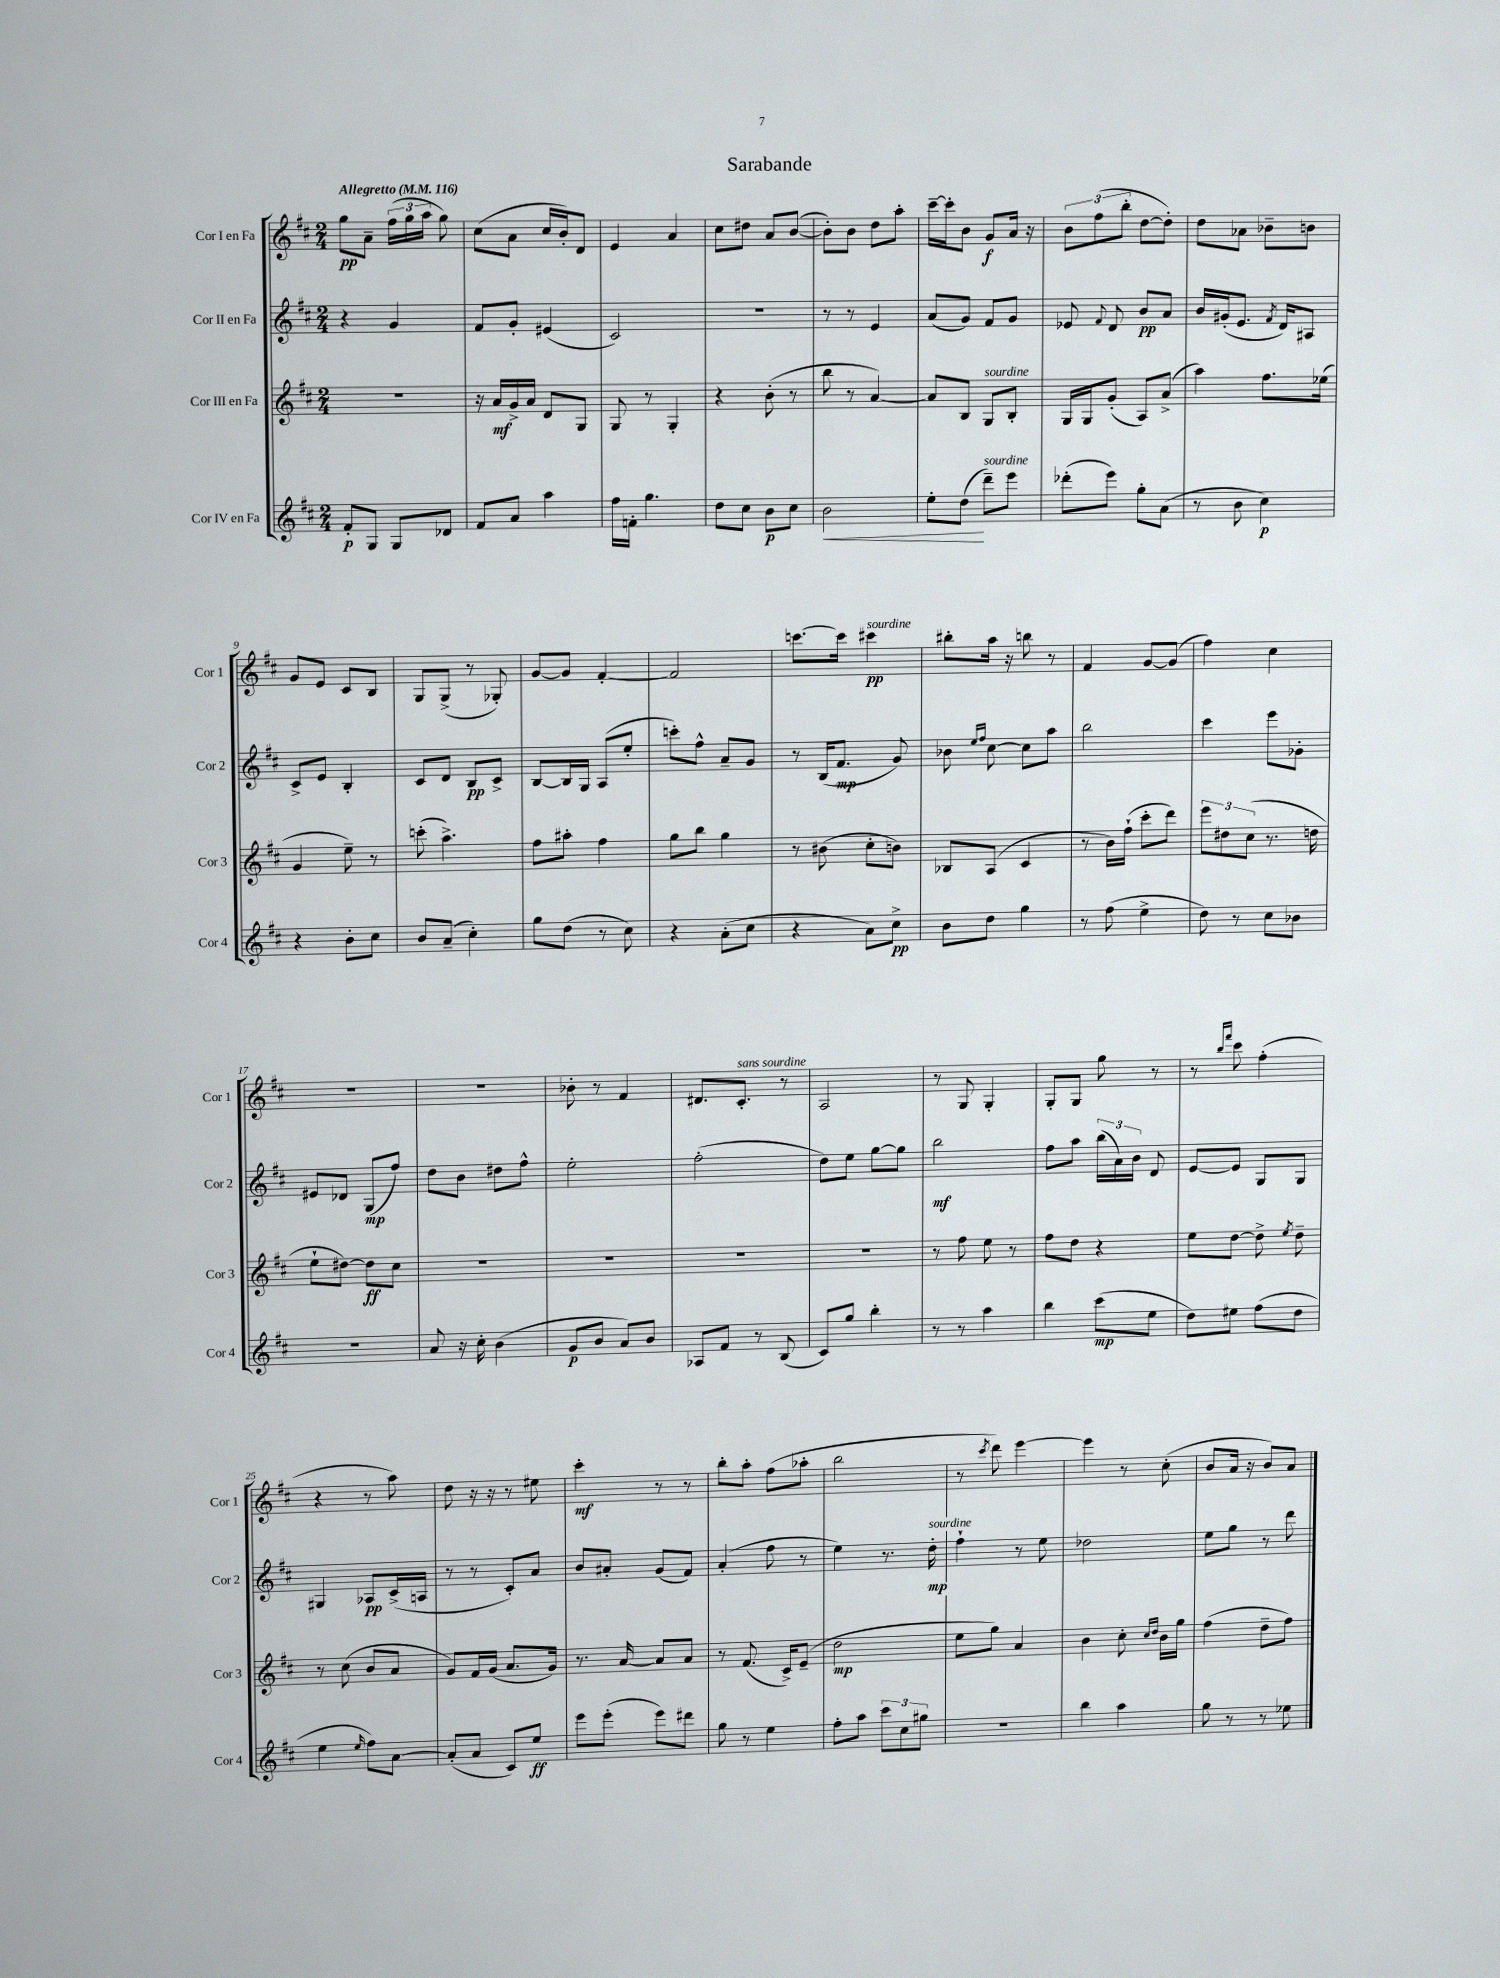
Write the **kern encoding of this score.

**kern	**dynam	**kern	**dynam	**kern	**dynam	**kern	**dynam
*part4	*part4	*part3	*part3	*part2	*part2	*part1	*part1
*staff4	*staff4	*staff3	*staff3	*staff2	*staff2	*staff1	*staff1
*I"Cor IV en Fa	*	*I"Cor III en Fa	*	*I"Cor II en Fa	*	*I"Cor I en Fa	*
*I'Cor 4	*	*I'Cor 3	*	*I'Cor 2	*	*I'Cor 1	*
*clefG2	*	*clefG2	*	*clefG2	*	*clefG2	*
*k[f#c#]	*	*k[f#c#]	*	*k[f#c#]	*	*k[f#c#]	*
*M2/4	*	*M2/4	*	*M2/4	*	*M2/4	*
*MM116	*	*MM116	*	*MM116	*	*MM116	*
=1	=1	=1	=1	=1	=1	=1	=1
!	!	!	!	!	!	!LO:TX:a:B:t=Allegretto	!
8f#'/L	p	2r	.	4r	.	8gg\L	pp
8G/J	.	.	.	.	.	8a~\J	.
8G/L	.	.	.	4g/	.	(24ff#\LL	.
.	.	.	.	.	.	24gg\	.
.	.	.	.	.	.	24aa\JJ	.
8d-X/J	.	.	.	.	.	8gg\)	.
=2	=2	=2	=2	=2	=2	=2	=2
8f#/L	.	16r	.	8f#/L	.	(8cc#\L	.
.	.	16a/LL	mf	.	.	.	.
8a/J	.	16g^/	.	8g'/J	.	8a\J	.
.	.	16a/JJ	.	.	.	.	.
4aa\	.	8d/L	.	(4e#X/	.	16cc#/LL	.
.	.	.	.	.	.	16b'/J)	.
.	.	8G/J	.	.	.	8d/J	.
=3	=3	=3	=3	=3	=3	=3	=3
16ff#\LL	.	8G/	.	2c#/)	.	4e/	.
16fn'\JJ	.	.	.	.	.	.	.
4.gg\	.	8r	.	.	.	.	.
.	.	4G'/	.	.	.	4a/	.
=4	=4	=4	=4	=4	=4	=4	=4
8dd\L	.	4r	.	2r	.	8cc#\L	.
8cc#\J	.	.	.	.	.	8dd#X\J	.
8b\L	p	(8b'\	.	.	.	8a/L	.
8cc#\J	.	8r	.	.	.	([8b/J	.
=5	=5	=5	=5	=5	=5	=5	=5
!	!LO:HP:b	!	!	!	!	!	!
2b\	<	8bb\	.	8r	.	8b'\L])	.
.	.	8r	.	8r	.	8b\J	.
.	.	[4a/)	.	4e/	.	8dd\L	.
.	.	.	.	.	.	8aa'\J	.
=6	=6	=6	=6	=6	=6	=6	=6
8ee'\L	.	8a/L]	.	(8a/L	.	[16ccc#~\LL	.
.	.	.	.	.	.	16ccc#'\J]	.
(8dd\J	.	8B/J	.	8g/J)	.	8b\J	.
!	!	!LO:TX:a:i:t=sourdine	!	!	!	!	!
!LO:TX:a:i:t=sourdine	!	!	!	!	!	!	!
8ddd~\L)	[	8G/L	.	8f#/L	.	8g/L	f
8eee\J	.	8B'/J	.	8g/J	.	16a/Jk	.
.	.	.	.	.	.	16r	.
=7	=7	=7	=7	=7	=7	=7	=7
(8ddd-X'\L	.	16G/LL	.	8e-X/	.	12b\L	.
.	.	16G/J	.	.	.	.	.
.	.	.	.	.	.	(12ff#\	.
.	.	.	.	8qqf#/	.	.	.
8eee\J)	.	(8g'/J	.	8d/	.	.	.
.	.	.	.	.	.	12bb'\J	.
8gg'\L	.	8A/L)	.	8b/L	pp	[8dd\L	.
(8a\J	.	(8a^/J	.	8a/J	.	8dd'\J])	.
=8	=8	=8	=8	=8	=8	=8	=8
8r	.	4aa\)	.	16b/LL	.	8dd\L	.
.	.	.	.	(16g#X'/J	.	.	.
8b\	.	.	.	8.e/J	.	8a-X\J	.
4cc#\)	p	8.ff#\L	.	.	.	8b-X~\L	.
.	.	.	.	8qf#/	.	.	.
.	.	.	.	16d/KL)	.	.	.
.	.	.	.	8A#X/J	.	8bn\J	.
.	.	(16ee-X\Jk	.	.	.	.	.
!!LO:LB:g=z
=9	=9	=9	=9	=9	=9	=9	=9
4r	.	4g/	.	8c#^/L	.	8g/L	.
.	.	.	.	8e/J	.	8e/J	.
8b'\L	.	8ee~\)	.	4B'/	.	8c#/L	.
8cc#\J	.	8r	.	.	.	8B/J	.
=10	=10	=10	=10	=10	=10	=10	=10
8b/L	.	(8cccn'\	.	8c#/L	.	8G/L	.
(8a~/J	.	4.aa^\)	.	8d/J	.	(8G^/J	.
4cc#'\)	.	.	.	8B/L	pp	8r	.
.	.	.	.	8c#^/J	.	8G-X'/)	.
=11	=11	=11	=11	=11	=11	=11	=11
8gg\L	.	8ff#\L	.	[8B/L	.	[8g/L	.
(8dd\J	.	8aa#X'\J	.	16B/L]	.	8g/J]	.
.	.	.	.	16G/JJ	.	.	.
8r	.	4ff#\	.	(8A/L	.	[4f#'/	.
8cc#\)	.	.	.	8ee'/J	.	.	.
=12	=12	=12	=12	=12	=12	=12	=12
4r	.	8gg\L	.	8cccn'\L)	.	2f#/]	.
.	.	8bb\J	.	8ff#^^\J	.	.	.
(8a'\L	.	4gg\	.	8a~/L	.	.	.
8cc#\J	.	.	.	8g/J	.	.	.
=13	=13	=13	=13	=13	=13	=13	=13
4r	.	8r	.	8r	.	[8.cccn\L	.
.	.	(8b#X\	.	(16B/KL	.	.	.
.	.	.	.	8.f#/J	mp	16ccc\Jk]	.
!	!	!	!	!	!	!LO:TX:a:i:t=sourdine	!
8a\L)	.	8cc#'\L	.	.	.	4ccc#X\	pp
8cc#^\J	pp	8bn\J)	.	8g/)	.	.	.
=14	=14	=14	=14	=14	=14	=14	=14
8b\L	.	8B-X/L	.	8b-X\	.	8bb#X'\L	.
.	.	.	.	16qqee/LL	.	.	.
.	.	.	.	16qqff#/JJ	.	.	.
8dd\J	.	(8A/J	.	[8cc#\	.	16aa\Jk	.
.	.	.	.	.	.	16r	.
4gg\	.	4c#/	.	8cc#\L]	.	8bbn\	.
.	.	.	.	8aa\J	.	8r	.
=15	=15	=15	=15	=15	=15	=15	=15
8r	.	8r	.	2bb\	.	4f#/	.
(8ff#\	.	16b\LL)	.	.	.	.	.
.	.	(16ff#`\JJ	.	.	.	.	.
4ee^\	.	8ccc#'\L	.	.	.	[8g/L	.
.	.	8ddd\J)	.	.	.	(8g/J]	.
=16	=16	=16	=16	=16	=16	=16	=16
8dd\)	.	12eee\L	.	4ccc#\	.	4ff#\)	.
.	.	12dd#X\	.	.	.	.	.
8r	.	.	.	.	.	.	.
.	.	(12cc#\J	.	.	.	.	.
8cc#\L	.	8.r	.	8eee\L	.	4cc#\	.
8b-X\J	.	.	.	8g-X'\J	.	.	.
.	.	16ddn\	.	.	.	.	.
!!LO:LB:g=z
=17	=17	=17	=17	=17	=17	=17	=17
2r	.	8ee`\L	.	8e#X/L	.	2r	.
.	.	[8dd#X\J)	.	8d-X/J	.	.	.
.	.	8dd#\L]	ff	(8G/L	mp	.	.
.	.	8cc#\J	.	8ff#/J)	.	.	.
=18	=18	=18	=18	=18	=18	=18	=18
8a/	.	2r	.	8dd\L	.	2r	.
16r	.	.	.	8b\J	.	.	.
16cc#'\	.	.	.	.	.	.	.
(4b\	.	.	.	8dd#X\L	.	.	.
.	.	.	.	8ff#^^\J	.	.	.
=19	=19	=19	=19	=19	=19	=19	=19
8g/L	p	2r	.	2ee'\	.	8b-X'\	.
8b/J	.	.	.	.	.	8r	.
8a/L)	.	.	.	.	.	4f#/	.
8b/J	.	.	.	.	.	.	.
=20	=20	=20	=20	=20	=20	=20	=20
8A-X/L	.	2r	.	(2ff#'\	.	8.d#X/L	.
8f#/J	.	.	.	.	.	.	.
!	!	!	!	!	!	!LO:TX:a:i:t=sans sourdine	!
.	.	.	.	.	.	8.c#'/J	.
8r	.	.	.	.	.	.	.
(8B/	.	.	.	.	.	8r	.
=21	=21	=21	=21	=21	=21	=21	=21
8c#/L)	.	2r	.	8dd\L)	.	2A/	.
8gg/J	.	.	.	8ee\J	.	.	.
4bb'\	.	.	.	[8gg\L	.	.	.
.	.	.	.	8gg\J]	.	.	.
=22	=22	=22	=22	=22	=22	=22	=22
8r	.	8r	.	2bb\	mf	8r	.
8r	.	8ff#\	.	.	.	8G/	.
4aa\	.	8ee\	.	.	.	4G'/	.
.	.	8r	.	.	.	.	.
=23	=23	=23	=23	=23	=23	=23	=23
4bb\	.	8ff#\L	.	8ff#\L	.	8G'/L	.
.	.	8dd\J	.	8aa\J	.	8G/J	.
(8ccc#\L	mp	4r	.	(24bb\LL	.	8gg\	.
.	.	.	.	24a\)	.	.	.
.	.	.	.	24b\JJ	.	.	.
8ee\J	.	.	.	8d/	.	8r	.
=24	=24	=24	=24	=24	=24	=24	=24
8dd\L)	.	8ee\L	.	[8e/L	.	8r	.
.	.	.	.	.	.	16qqbb/LL	.
.	.	.	.	.	.	16qqfff#/JJ	.
8ee#X\J	.	[8dd\J	.	8e/J]	.	8ccc#\	.
(8ff#\L	.	8dd^\]	.	8G/L	.	(4ff#'\	.
.	.	8qee/	.	.	.	.	.
8dd\J	.	8dd~\	.	8G/J	.	.	.
!!LO:LB:g=z
=25	=25	=25	=25	=25	=25	=25	=25
4ee\	.	8r	.	4G#X/	.	4r	.
.	.	(8cc#\	.	.	.	.	.
16qqee/	.	.	.	.	.	.	.
8ff#\L)	.	8b/L	.	8A-X/L	pp	8r	.
[8a\J	.	8a/J	.	(16c#^/L	.	8aa\)	.
.	.	.	.	16An/JJ	.	.	.
=26	=26	=26	=26	=26	=26	=26	=26
(8a'/L]	.	8g/L)	.	8r	.	8dd\	.
8a/J	.	16f#/L	.	8r	.	16r	.
.	.	(16g/JJ	.	.	.	16r	.
8c#/L)	.	8.a/L	.	8c#'/L)	.	8r	.
8ee/J	ff	.	.	8a/J	.	8ee#X\	.
.	.	16g/Jk)	.	.	.	.	.
=27	=27	=27	=27	=27	=27	=27	=27
8eee\L	.	8.r	.	8b/L	.	4ccc#'\	mf
(8eee'\J	.	.	.	8a#X'/J	.	.	.
.	.	[16a/	.	.	.	.	.
8eee\L)	.	8a/L]	.	(8g/L	.	8r	.
8ddd#X\J	.	8a/J	.	8f#/J)	.	8r	.
=28	=28	=28	=28	=28	=28	=28	=28
8gg\	.	8r	.	(4a'/	.	8bb'\L	.
8r	.	(8.f#/	.	.	.	8aa'\J	.
4ee\	.	.	.	8ff#\	.	(8ff#\L	.
.	.	16c#^/KL)	.	.	.	.	.
.	.	(8e~/J	.	8r	.	8aa-X'\J	.
=29	=29	=29	=29	=29	=29	=29	=29
8ff#'\L	.	2dd\	mp	4ee\)	.	2bb\	.
8aa\J	.	.	.	.	.	.	.
12ccc#\L	.	.	.	8.r	.	.	.
12cc#\	.	.	.	.	.	.	.
12gg#X\J	.	.	.	.	.	.	.
!	!	!	!	!LO:TX:a:i:t=sourdine	!	!	!
.	.	.	.	16dd'\	mp	.	.
=30	=30	=30	=30	=30	=30	=30	=30
2r	.	8ee\L	.	4ff#`\	.	8r	.
.	.	.	.	.	.	8qccc#/	.
.	.	8gg\J)	.	.	.	8ddd\)	.
.	.	4a/	.	8r	.	[4eee\	.
.	.	.	.	8ee\	.	.	.
=31	=31	=31	=31	=31	=31	=31	=31
4bb\	.	4b\	.	2dd-X\	.	4eee\]	.
4aa\	.	8cc#'\	.	.	.	8r	.
.	.	16qqcc#/LL	.	.	.	.	.
.	.	16qqdd/JJ	.	.	.	.	.
.	.	16b\LL	.	.	.	(8cc#'\	.
.	.	16gg\JJ	.	.	.	.	.
=32	=32	=32	=32	=32	=32	=32	=32
8gg\	.	(4ff#\	.	8ee\L	.	8b/L	.
8r	.	.	.	8gg\J	.	16a/Jk	.
.	.	.	.	.	.	16r	.
8r	.	8dd~\L	.	8r	.	8b/L)	.
8ee-X\	.	8ff#\J)	.	8ddd\	.	8a/J	.
==	==	==	==	==	==	==	==
*-	*-	*-	*-	*-	*-	*-	*-
